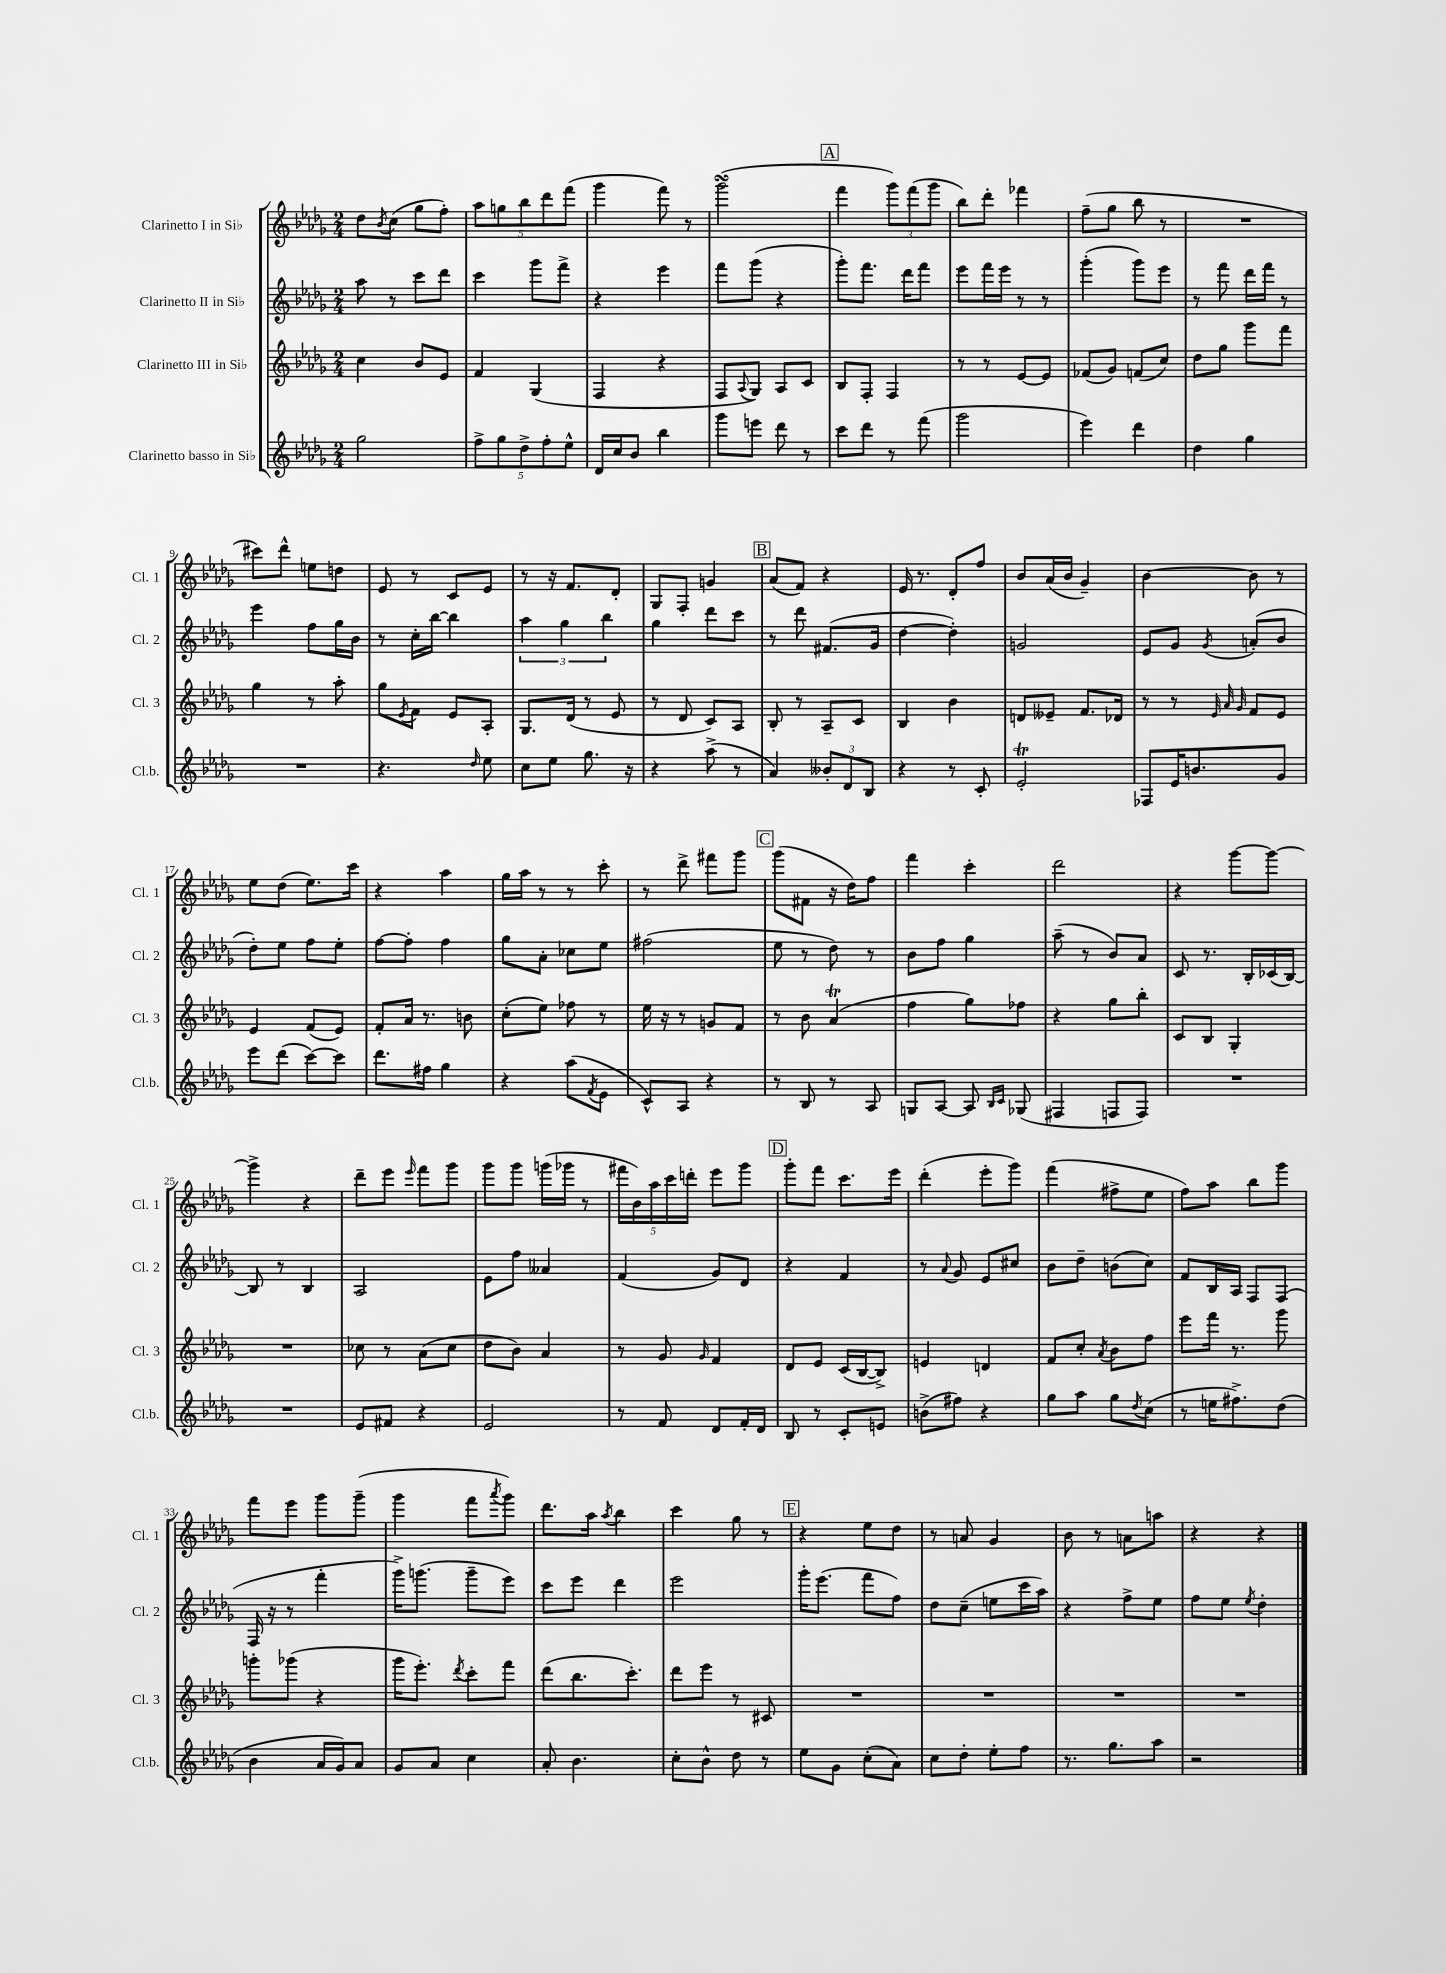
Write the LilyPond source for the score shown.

<<
\new StaffGroup <<
\new Staff = "s0" \with { instrumentName = "Clarinetto I in Sib" shortInstrumentName = "Cl. 1" } {
    \clef treble \key des \major \numericTimeSignature \time 2/4
    des''8 \acciaccatura { bes'8 } c''8( ges''8 f''8-.) |
    \tuplet 5/4 { aes''8 g''8 bes''8 des'''8 f'''8( } |
    ges'''4 f'''8) r8 |
    ges'''2\turn( |
    \mark \markup { \box "A" } f'''4 \tuplet 3/2 { ges'''8) f'''8( ges'''8 } |
    bes''8) des'''8-. fes'''4 |
    f''8--( ges''8 bes''8 r8 |
    R2 |
    cis'''8) des'''8-^ e''8 d''8 |
    ees'8 r8 c'8 ees'8 |
    r8 r16 f'8. des'8-. |
    ges8 f8-. g'4 |
    \mark \markup { \box "B" } aes'8( f'8) r4 |
    ees'16 r8. des'8-. f''8 |
    bes'8 aes'16( bes'16 ges'4--) |
    bes'4~ bes'8 r8 |
    ees''8 des''8( ees''8.) c'''16 |
    r4 aes''4 |
    ges''16 aes''16 r8 r8 c'''8-. |
    r8 des'''8-> fis'''8 ges'''8 |
    \mark \markup { \box "C" } ges'''8( fis'8 r16 des''16) f''8 |
    f'''4 c'''4-. |
    des'''2 |
    r4 ges'''8~ ges'''8~ |
    ges'''4-> r4 |
    des'''8-- ees'''8 \grace { ees'''16 } f'''8 ges'''8 |
    ges'''8 ges'''8 g'''16( ges'''16 r8 |
    \tuplet 5/4 { fis'''16 bes'16) aes''16 c'''16 d'''16-. } ees'''8 ges'''8 |
    \mark \markup { \box "D" } ges'''8-. f'''8 c'''8. ees'''16 |
    des'''4-.( ees'''8-. ges'''8) |
    f'''4( fis''8-> ees''8 |
    f''8) aes''8 bes''8 ges'''8 |
    f'''8 ees'''8 ges'''8 ges'''8--( |
    ges'''4 f'''8 \acciaccatura { aes'''8 } ges'''8) |
    des'''8. aes''16 \acciaccatura { aes''8 } bes''4 |
    c'''4 ges''8 r8 |
    \mark \markup { \box "E" } r4 ees''8 des''8 |
    r8 a'8 ges'4 |
    bes'8 r8 a'8 a''8 |
    r4 r4 \bar "|." |
}
\new Staff = "s1" \with { instrumentName = "Clarinetto II in Sib" shortInstrumentName = "Cl. 2" } {
    \clef treble \key des \major \numericTimeSignature \time 2/4
    aes''8 r8 c'''8 des'''8 |
    c'''4 ges'''8 f'''8-> |
    r4 ees'''4 |
    f'''8 ges'''8( r4 |
    \mark \markup { \box "A" } ges'''8-.) f'''8. des'''16 f'''8 |
    ees'''8 f'''16 ees'''16 r8 r8 |
    ges'''4-.( ges'''8) ees'''8 |
    r8 f'''8 des'''16 f'''16 r8 |
    ees'''4 f''8 ges''16 bes'16 |
    r8 c''16-. bes''16~ bes''4 |
    \tuplet 3/2 { aes''4 ges''4 bes''4 } |
    ges''4 des'''8 c'''8 |
    \mark \markup { \box "B" } r8 des'''8 fis'8.( ges'16 |
    des''4~ des''4-.) |
    g'2 |
    ees'8 ges'8 \acciaccatura { ges'8 } a'8-.( bes'8 |
    des''8-.) ees''8 f''8 ees''8-. |
    f''8~ f''8-. f''4 |
    ges''8 aes'8-. ces''8 ees''8 |
    fis''2( |
    \mark \markup { \box "C" } ees''8 r8 des''8) r8 |
    bes'8 f''8 ges''4 |
    aes''8--( r8 bes'8) aes'8 |
    c'8 r8. bes16-. ces'16( bes16~) |
    bes8 r8 bes4 |
    aes2 |
    ees'8 f''8 aeses'4 |
    f'4( ges'8) des'8 |
    \mark \markup { \box "D" } r4 f'4 |
    r8 \appoggiatura { aes'8 } ges'8 ees'8 cis''8 |
    bes'8 des''8-- b'8( c''8) |
    f'8 bes16 aes16 f8 f8( |
    f16 r16 r8 f'''4-. |
    ges'''16->) g'''8.( g'''8-- ees'''8) |
    c'''8 ees'''8 des'''4 |
    ees'''2 |
    \mark \markup { \box "E" } ges'''16-. ees'''8.( f'''8 f''8) |
    des''8 c''8--( e''8 c'''16 aes''16) |
    r4 f''8-> ees''8 |
    f''8 ees''8 \acciaccatura { ees''8 } des''4-. \bar "|." |
}
\new Staff = "s2" \with { instrumentName = "Clarinetto III in Sib" shortInstrumentName = "Cl. 3" } {
    \clef treble \key des \major \numericTimeSignature \time 2/4
    c''4 bes'8 ees'8 |
    f'4 ges4( |
    f4 r4 |
    f8 \appoggiatura { aes8 } ges8) aes8 c'8 |
    \mark \markup { \box "A" } bes8 f8-. f4 |
    r8 r8 ees'8~ ees'8 |
    fes'8( ges'8) f'8( c''8) |
    des''8 ges''8 ges'''8 f'''8 |
    ges''4 r8 aes''8-. |
    ges''8 \acciaccatura { ees'8 } f'8 ees'8 aes8-. |
    ges8. des'16( r8 ees'8 |
    r8 des'8 c'8) aes8 |
    \mark \markup { \box "B" } bes8-. r8 aes8-- c'8 |
    bes4 bes'4 |
    d'8 eeses'8-- f'8. des'16 |
    r8 r8 \grace { ees'32 aes'32 ges'32 } f'8 ees'8 |
    ees'4 f'8( ees'8) |
    f'8-. aes'16 r8. b'8 |
    c''8-.( ees''8) fes''8 r8 |
    ees''16 r16 r8 g'8 f'8 |
    \mark \markup { \box "C" } r8 bes'8 aes'4\trill( |
    f''4 ges''8) fes''8 |
    r4 ges''8 bes''8-. |
    c'8 bes8 ges4-. |
    R2 |
    ces''8 r8 aes'8( ces''8 |
    des''8 bes'8) aes'4 |
    r8 ges'8 \grace { ges'16 } f'4 |
    \mark \markup { \box "D" } des'8 ees'8 c'16( bes16~ bes8->) |
    e'4 d'4 |
    f'8 c''8-. \acciaccatura { aes'8 } bes'8 f''8 |
    ees'''8 f'''16 r8. ges'''8 |
    g'''8-. ges'''8( r4 |
    ges'''16 ees'''8.-.) \acciaccatura { des'''8 } c'''8-. f'''8 |
    des'''8( bes''8. c'''8.-.) |
    des'''8 ees'''8 r8 cis'8 |
    \mark \markup { \box "E" } R2 |
    R2 |
    R2 |
    R2 \bar "|." |
}
\new Staff = "s3" \with { instrumentName = "Clarinetto basso in Sib" shortInstrumentName = "Cl.b." } {
    \clef treble \key des \major \numericTimeSignature \time 2/4
    ges''2 |
    \tuplet 5/4 { f''8-> ges''8 des''8-> f''8-. ees''8-^ } |
    des'16 c''16 bes'8 bes''4 |
    ges'''8 e'''8 des'''8 r8 |
    \mark \markup { \box "A" } c'''8 des'''8 r8 f'''8( |
    ges'''2 |
    ees'''4) des'''4 |
    des''4 ges''4 |
    R2 |
    r4. \grace { des''16 } ees''8 |
    c''8 ees''8 ges''8. r16 |
    r4 aes''8->( r8 |
    \mark \markup { \box "B" } aes'4) \tuplet 3/2 { beses'8-. des'8 bes8 } |
    r4 r8 c'8-. |
    ees'2-.\trill |
    fes8 ees'16 b'8. ges'8 |
    ees'''8 des'''8( c'''8~) c'''8 |
    des'''8. fis''16 ges''4 |
    r4 aes''8( \acciaccatura { f'8 } ees'8 |
    c'8-^) aes8 r4 |
    \mark \markup { \box "C" } r8 bes8 r8 aes8 |
    g8 aes8~ aes8 \grace { bes16 c'16 } ges8( |
    fis4 f8 f8) |
    R2 |
    R2 |
    ees'8 fis'8 r4 |
    ees'2 |
    r8 f'8 des'8 f'16-. des'16 |
    \mark \markup { \box "D" } bes8 r8 c'8-. e'8 |
    b'8->( fis''8) r4 |
    ges''8 aes''8 ges''8 \acciaccatura { des''8 } c''8( |
    r8 e''16 fis''8.->) des''8( |
    bes'4 aes'16 ges'16) aes'8 |
    ges'8 aes'8 c''4 |
    aes'8-. bes'4. |
    c''8-. bes'8-^ des''8 r8 |
    \mark \markup { \box "E" } ees''8 ges'8 c''8-.( aes'8) |
    c''8 des''8-. ees''8-. f''8 |
    r8. ges''8. aes''8 |
    r2 \bar "|." |
}
>>
>>
